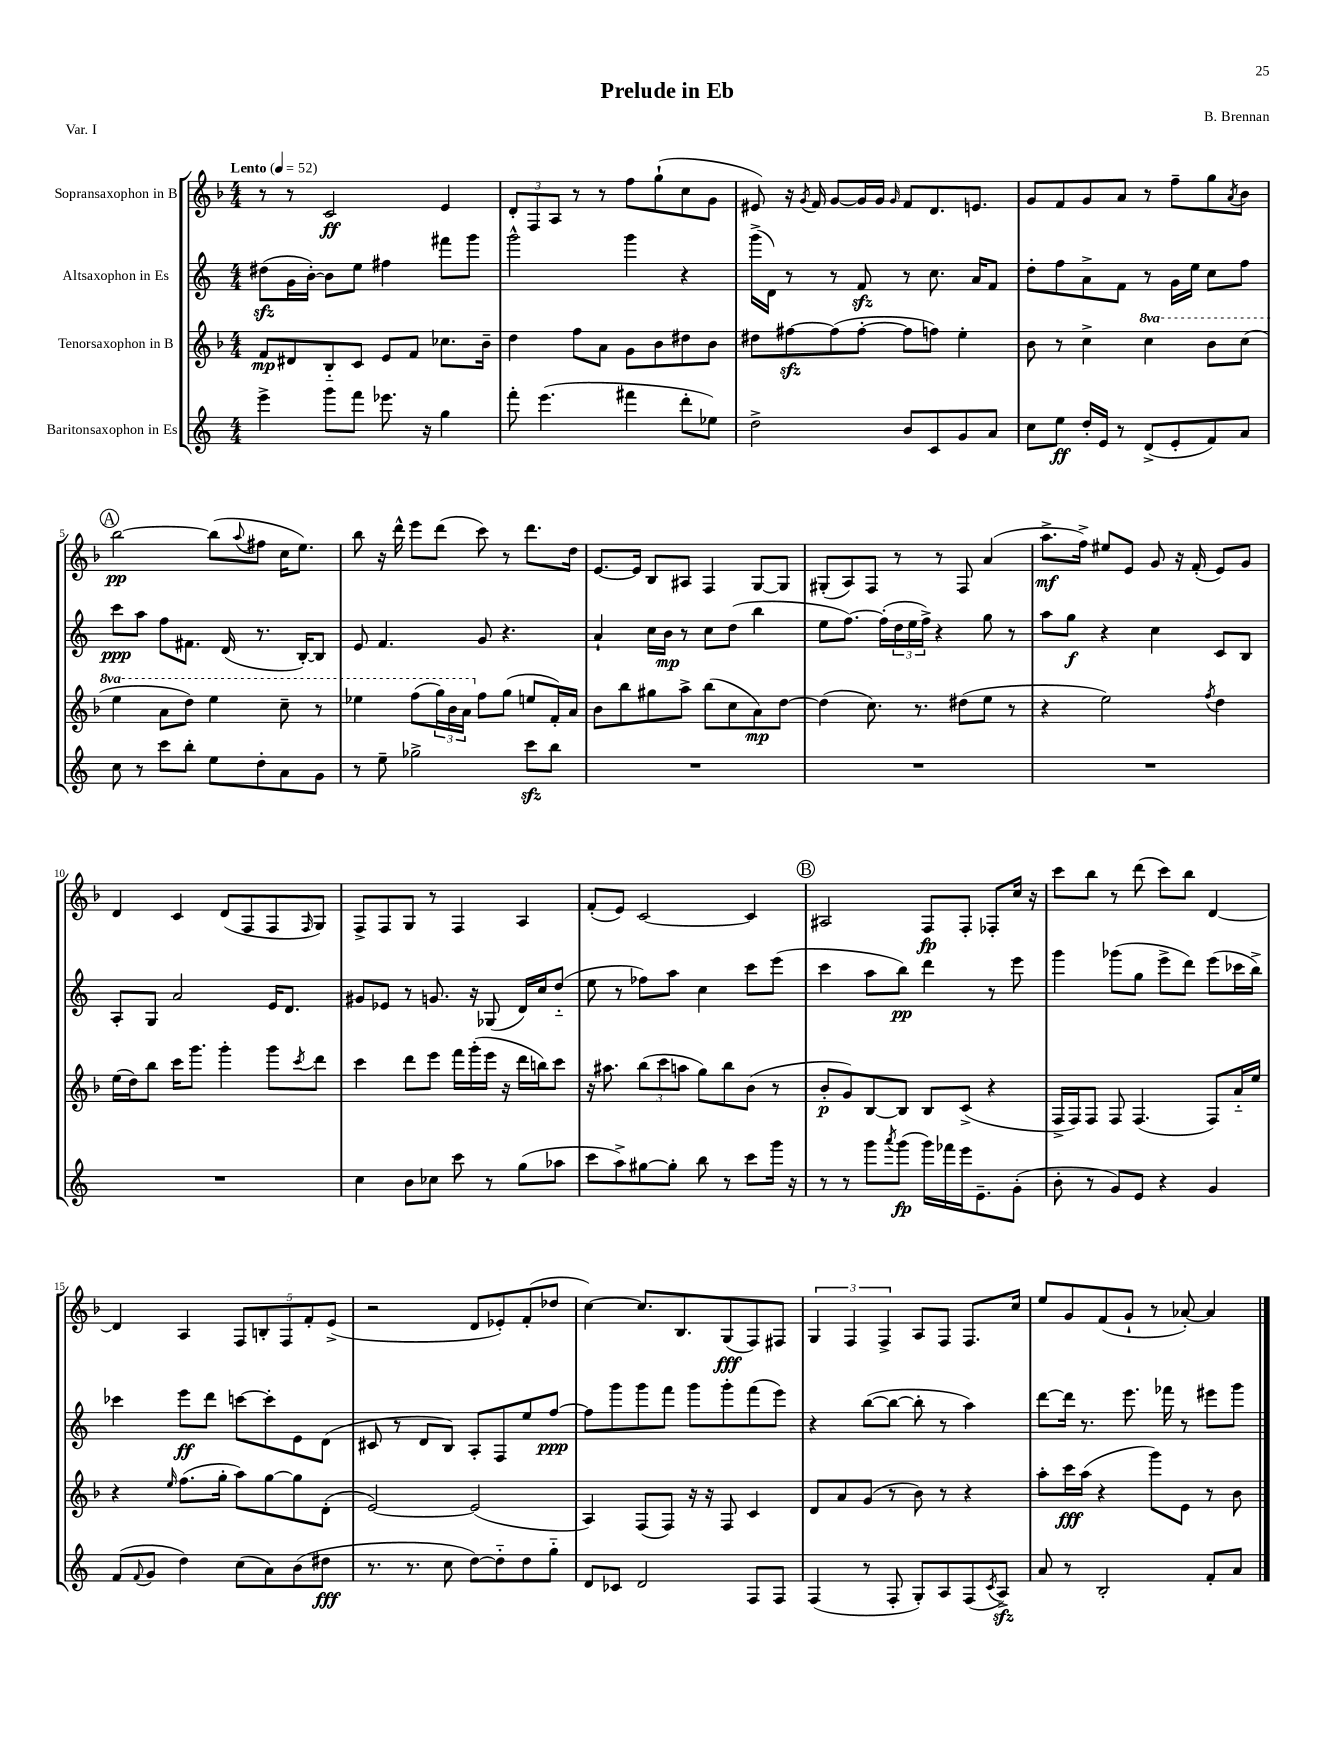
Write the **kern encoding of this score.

**kern	**kern	**kern	**kern
*staff4	*staff3	*staff2	*staff1
*clefG2	*clefG2	*clefG2	*clefG2
*k[]	*k[b-]	*k[]	*k[b-]
*M4/4	*M4/4	*M4/4	*M4/4
*MM52	*MM52	*MM52	*MM52
4eee^\	8f/L	(8dd#\L	8r
.	8d#/	16g\L	8r
.	.	[16b'\JJ)	.
8ggg\L	8B-'~/	8b\]L	2c/
8fff\J	8c/J	8ee\J	.
8.eee-\	8e/L	4ff#\	.
.	8f/J	.	.
16r	.	.	.
4gg\	8.cc-\L	8fff#\L	4e/
.	.	8ggg\J	.
.	16b-~\Jk	.	.
=	=	=	=
8fff'\	4dd\	2ggg^^\	12d'/L
.	.	.	12F/
(4.eee\	.	.	.
.	.	.	12A/J
.	8ff\L	.	8r
.	8a\J	.	8r
4fff#\	8g\L	4ggg\	8ff\L
.	8b-\	.	(8gg`\
8ddd'\L	8dd#\	4r	8cc\
8ee-\J)	8b-\J	.	8g\J
=	=	=	=
2dd^\	8dd#\L	(16ggg^\LL	8e#/)
.	.	16d\JJ)	.
.	[8ff#\	8r	16r
.	.	.	8qg/
.	.	.	16f/
.	(8ff#\]	8r	[8g/L
.	[8ff#'\J	8f/	16g/]L
.	.	.	16g/JJ
.	.	.	16qqg/
8b/L	8ff#\]L	8r	8f/L
8c/	8ff\J)	8.cc\	8.d/
8g/	4ee'\	.	.
.	.	16a/LK	8.e/J
8a/J	.	8f/J	.
=	=	=	=
8cc\L	8b-\	8dd'\L	8g/L
8ee\J	8r	8ff\	8f/
16dd'/LL	4cc^\	8a^\	8g/
16e/JJ	.	.	.
8r	.	8f\J	8a/J
(8d^/L	4ccc\	8r	8r
8e'/	.	16g\LL	8ff~\L
.	.	16ee\JJ	.
8f/)	8bb-\L	8cc\L	8gg\
.	.	.	8qa/
8a/J	(8ccc\J	8ff\J	8b-\J
=	=	=	=
8cc\	4eee\	8ccc\L	[2bb-\
8r	.	8aa\J	.
8ccc\L	8aa\L	8ff\L	.
8bb'\J	8ddd\J)	8.f#\J	.
8ee\L	4eee\	.	(8bb-\]L
.	.	(16d/	.
.	.	.	8qqaa/
8dd'\	.	8.r	8ff#\J
8a\	8ccc~\	.	16cc\LK
.	.	[16B'/LK)	8.ee\J)
8g\J	8r	8B/]J	.
=	=	=	=
8r	4eee-\	8e/	8bb-\
8ee~\	.	4.f/	16r
.	.	.	16ddd^^\
2gg-^\	(8fff\L	.	8eee\L
.	24ggg\L)	.	(8ddd\J
.	24bb-\	.	.
.	24aa\JJ	.	.
.	8ff\L	8g/	8ccc\)
.	(8gg\J	4.r	8r
8ccc\L	8ee/L	.	8.ddd\L
8bb\J	16f'/L)	.	.
.	16a/JJ	.	16dd\Jk
=	=	=	=
1r	8b-\L	4a`/	[8.e/L
.	8bb-\	.	.
.	.	.	16e/]Jk
.	8gg#\	16cc\LL	8B-/L
.	.	16b\JJ	.
.	8aa^\J	8r	8A#/J
.	(8bb-\L	8cc\L	4F/
.	8cc\	(8dd\J	.
.	8a\)	4bb\	[8G/L
.	[8dd\J	.	8G/]J
=	=	=	=
1r	(4dd\]	8ee\L	(8G#'/L
.	.	[8.ff\J)	8A/)
.	8.cc\)	.	8F/J
.	.	(16ff'\]LL	.
.	.	24dd\	8r
.	.	24ee\	.
.	8.r	.	.
.	.	24ff^\JJ)	.
.	.	4r	8r
.	(8dd#\L	.	8F/
.	8ee\J	8gg\	(4a/
.	8r	8r	.
=	=	=	=
1r	4r	8aa\L	8.aa^\L
.	.	8gg\J	.
.	.	.	16ff^\Jk)
.	2ee\)	4r	8ee#/L
.	.	.	8e/J
.	.	4cc\	8g/
.	.	.	16r
.	.	.	(16f'/
.	8qff/	.	.
.	4dd\	8c/L	8e/L)
.	.	8B/J	8g/J
=	=	=	=
1r	(16ee\LL	8A'/L	4d/
.	16dd\J)	.	.
.	8bb-\J	8G/J	.
.	16ccc\LK	2a/	4c/
.	8.ggg\J	.	.
.	4ggg'\	.	(8d/L
.	.	.	8F/
.	8ggg\L	16e/LK	8F/
.	.	8.d/J	.
.	8qccc/	.	16qqF/
.	8ddd\J	.	8G/J)
=	=	=	=
4cc\	4ccc\	8g#/L	8F^/L
.	.	8e-/J	8F/
8b\L	8ddd\L	8r	8G/J
8cc-\J	8eee\J	8.g/	8r
8ccc\	16fff\LL	.	4F/
.	(16ggg'\	16r	.
8r	16eee\JJ	(8G-/	.
.	16r	.	.
(8gg\L	16ddd\LL	16d/LL)	4A/
.	16bb\J)	16cc/J	.
8aa-\J	8ccc\J	(8dd'~/J	.
=	=	=	=
8ccc\L	16r	8ee\	(8f'/L
.	8.aa#\	.	.
8aa^\)	.	8r	8e/J)
[8gg#\	(12bb-\L	8ff-\L)	[2c/
.	12ccc\	.	.
8gg#'\]J	.	8aa\J	.
.	12aa\J	.	.
8bb\	8gg\L)	4cc\	.
8r	8bb-\	.	.
8ccc\L	(8b-\J	8ccc\L	4c/]
16ggg\Jk	8r	(8eee\J	.
16r	.	.	.
=	=	=	=
8r	8b-'/L	4ccc\	2A#/
8r	8g/)	.	.
8ggg\L	[8B-/	8aa\L	.
8qaaa/	.	.	.
(8ggg\J	8B-/]J	8bb\J)	.
16ggg\LL)	8B-/L	4ddd\	8F/L
16fff-\	.	.	.
16eee\J	(8c^/J	.	8F'/J
8.e~\	.	.	.
.	4r	8r	8F-'/L
(8g'\J	.	8eee\	16cc/Jk
.	.	.	16r
=	=	=	=
8b'\	16F^/LL	4ggg\	8ccc\L
.	16F/J)	.	.
8r	8F/J	.	8bb-\J
8g/L)	8F/	(8ggg-\L	8r
8e/J	(4.F/	8gg\J	(8ddd\
4r	.	8eee^\L	8ccc\L)
.	.	8ddd\J)	8bb-\J
4g/	8F/L)	(8eee\L	[4d/
.	16a'~/L	16ccc-\L	.
.	16ee/JJ	16bb^\JJ)	.
=	=	=	=
(8f/L	4r	4ccc-\	4d/]
8qqf/	.	.	.
8g/J	.	.	.
.	16qqee/	.	.
4dd\)	(8.ff\L	8eee\L	4A/
.	.	8ddd\J	.
.	16gg'\Jk	.	.
(8cc\L	8aa\L)	[8ccc\L	10F/L
.	.	.	10B'/
8a\)	[8gg\	8ccc'\]	.
.	.	.	10F/
(8b\	8gg\]	8e\	.
.	.	.	10f'/
8dd#\J	(8d'\J	(8d\J	.
.	.	.	(10e^/J
=	=	=	=
8.r	[2e/)	8c#/	2r
.	.	8r	.
8.r	.	.	.
.	.	8d/L	.
8cc\	.	8B/J)	.
[8dd\L)	(2e/]	8A'/L	8d/L
8dd'~\]	.	8F/	8e-'/)
8dd\	.	8ee/	(8f'/
8gg'~\J	.	[8ff/J	8dd-/J
=	=	=	=
8d/L	4A/)	8ff\]L	[4cc\)
8c-/J	.	8ggg\	.
2d/	(8F/L	8ggg\	8.cc/]L
.	8F/J)	8fff\J	.
.	.	.	8.B-/
.	16r	8ggg\L	.
.	16r	.	.
.	8F/	8ggg'\	(8G/
8F/L	4c/	(8fff\	8F/)
8F/J	.	8eee\J)	8F#/J
=	=	=	=
(4F/	8d/L	4r	6G/
.	8a/	.	.
.	.	.	6F/
8r	(8g/J	([8bb\L	.
.	.	.	6F^/
8F'/	8r	8bb\_J	.
8G'/L)	8b-\)	8bb'\]	8A/L
8A/	8r	8r	8F/J
(8F/	4r	4aa\)	8.F/L
8qc/	.	.	.
8A^/J)	.	.	.
.	.	.	16cc/Jk
=	=	=	=
8a/	8aa'\L	[8ddd\L	8ee/L
8r	16ccc\L	16ddd\]Jk	8g/
.	(16aa\JJ	8.r	.
2B'/	4r	.	(8f/
.	.	8.eee\	8g`/J
.	8ggg\L)	.	8r
.	.	16fff-\	.
.	8e\J	8r	[8a-'/)
8f'/L	8r	8eee#\L	4a-/]
8a/J	8b-\	8ggg\J	.
==	==	==	==
*-	*-	*-	*-
